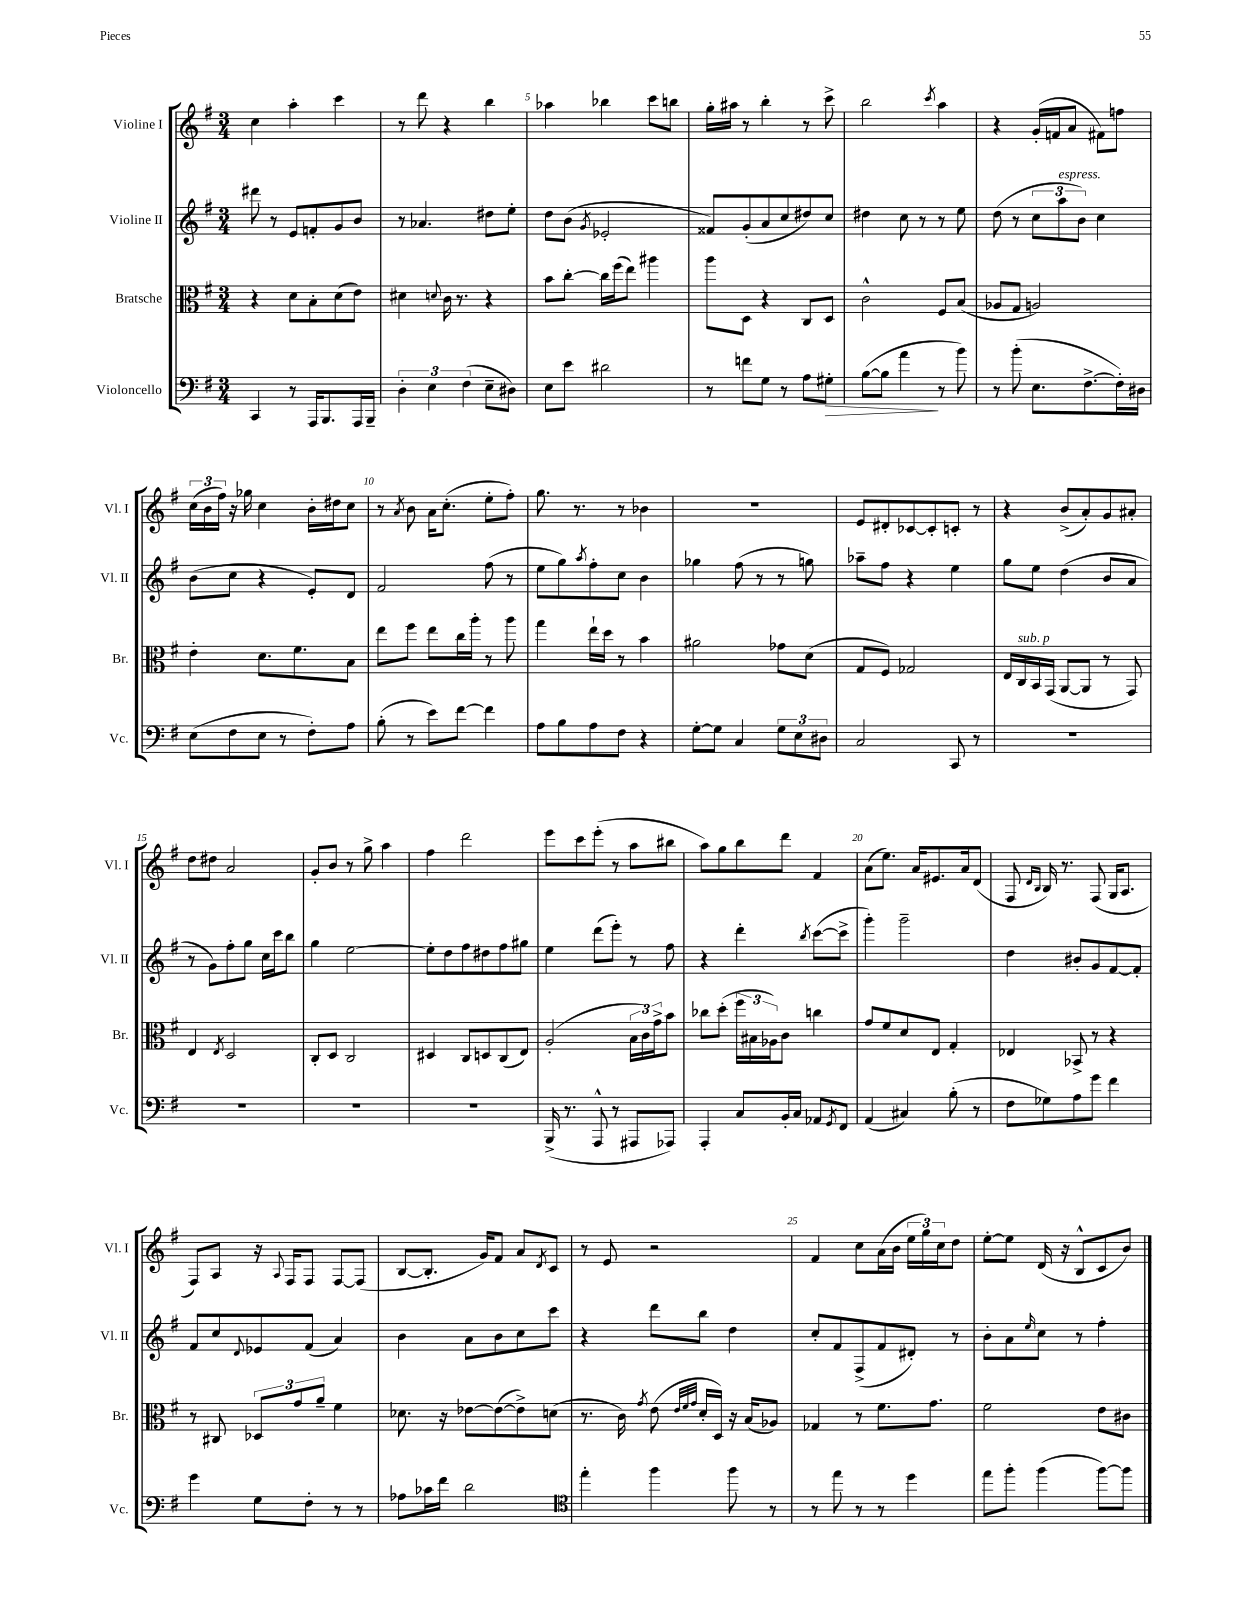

**kern	**dynam	**kern	**kern	**kern
*part4	*part4	*part3	*part2	*part1
*staff4	*staff4	*staff3	*staff2	*staff1
*I"Violoncello	*	*I"Bratsche	*I"Violine II	*I"Violine I
*I'Vc.	*	*I'Br.	*I'Vl. II	*I'Vl. I
*clefF4	*	*clefC3	*clefG2	*clefG2
*k[f#]	*	*k[f#]	*k[f#]	*k[f#]
*M3/4	*	*M3/4	*M3/4	*M3/4
=3	=3	=3	=3	=3
4CC/	.	4r	8ddd#X\	4cc\
.	.	.	8r	.
8r	.	8d\L	8e/L	4aa'\
16AAA/KL	.	8B'\	8fn'/	.
8.BBB/	.	.	.	.
.	.	(8d\	8g/	4ccc\
16AAA/L	.	8e\J)	8b/J	.
16BBB~/JJ	.	.	.	.
=4	=4	=4	=4	=4
6D'\	.	4d#X\	8r	8r
.	.	.	4.a-X/	8ddd\
6E\	.	.	.	.
.	.	8qqdn/	.	.
.	.	16c\	.	4r
.	.	8.r	.	.
(6F#\	.	.	.	.
8E~\L	.	4r	8dd#X\L	4bb\
8D#X\J)	.	.	8ee'\J	.
=5	=5	=5	=5	=5
8E\L	.	8b\L	8dd\L	4aa-X\
8e\J	.	[8cc'\J	(8b\J	.
.	.	.	8qg/	.
2d#X\	.	16cc\LL]	2e-X'/	4bb-X\
.	.	(16ff#\J	.	.
.	.	8ee\J)	.	.
.	.	4aa#X\	.	8ccc\L
.	.	.	.	8bbn\J
=6	=6	=6	=6	=6
8r	.	8aa\L	8f##X/L)	16gg'\LL
.	.	.	.	16aa#X\JJ
8fn\L	.	8D\J	(8g'/	8r
8G\J	.	4r	8a/	4bb'\
8r	.	.	8cc/	.
8A\L	.	8C/L	8dd#X/)	8r
!	!LO:HP:b	!	!	!
8G#X'\J	>	8D/J	8cc/J	8ccc^\
=7	=7	=7	=7	=7
([8B\L	.	2c^^\	4dd#X\	2bb\
8B\J]	.	.	.	.
4a\	.	.	8cc\	.
.	.	.	8r	.
.	.	.	.	8qccc/
8r	]	8F#/L	8r	4aa\
8b\)	.	(8B/J	8ee\	.
=8	=8	=8	=8	=8
8r	.	8A-X/L	(8dd\	4r
(8b'\	.	8G/J	8r	.
8.E\L	.	2An/)	12cc\L	(16g'/LL
.	.	.	.	16fn/J
!	!	!	!LO:TX:a:i:t=espress.	!
.	.	.	12aa\	.
.	.	.	.	8a/J
.	.	.	12b\J)	.
[8.F#^\	.	.	.	.
.	.	.	4cc\	8f#X\L)
16F#'\L])	.	.	.	8ffn\J
16D#X\JJ	.	.	.	.
!!LO:LB:g=z
=9	=9	=9	=9	=9
(8E\L	.	4e'\	(8b\L	(24cc\LL
.	.	.	.	24b\
.	.	.	.	24ff#\JJ)
8F#\	.	.	8cc\J	16r
.	.	.	.	16gg-X\
8E\J	.	8.d\L	4r	4cc\
8r	.	.	.	.
.	.	8.f#\	.	.
8F#'\L)	.	.	8e'/L)	16b'\LL
.	.	.	.	16dd#X\J
8A\J	.	8B\J	8d/J	8cc\J
=10	=10	=10	=10	=10
(8B'\	.	8ee\L	2f#/	8r
.	.	.	.	8qa/
8r	.	8ff#\J	.	8b\
8e\L)	.	8ee\L	.	16a\KL
.	.	.	.	(8.cc'\J
[8f#\J	.	16cc\L	.	.
.	.	16aa'\JJ	.	.
4f#\]	.	8r	(8ff#\	8ee'\L
.	.	8aa\	8r	8ff#'\J)
=11	=11	=11	=11	=11
8A\L	.	4gg\	8ee\L	8.gg\
8B\	.	.	8gg\)	.
.	.	.	.	8.r
.	.	.	8qaa/	.
8A\	.	16ee`\LL	8ff#'\	.
.	.	16dd\JJ	.	.
8F#\J	.	8r	8cc\J	8r
4r	.	4b\	4b\	4b-X\
=12	=12	=12	=12	=12
[8G'\L	.	2a#X\	4gg-X\	2.r
8G\J]	.	.	.	.
4C/	.	.	(8ff#\	.
.	.	.	8r	.
12G\L	.	8g-X\L	8r	.
12E\	.	.	.	.
.	.	(8d\J	8ggn\)	.
12D#X\J	.	.	.	.
=13	=13	=13	=13	=13
2C/	.	8G/L	8aa-X~\L	8e/L
.	.	8F#/J)	8ff#\J	8d#X'/
.	.	2G-X/	4r	[8c-X/
.	.	.	.	8c-'/]
8CC/	.	.	4ee\	8cn'/J
8r	.	.	.	8r
=14	=14	=14	=14	=14
2.r	.	16E/LL	8gg\L	4r
!	!	!LO:TX:a:i:t=sub. p	!	!
.	.	16C/	.	.
.	.	16BB/	8ee\J	.
.	.	(16GG/JJ	.	.
.	.	[8AA/L	(4dd\	(8b^/L
.	.	8AA/J]	.	8a'/)
.	.	8r	8b/L	8g/
.	.	8GG/)	8a/J	8a#X'/J
!!LO:LB:g=z
=15	=15	=15	=15	=15
2.r	.	4E/	8r	8dd\L
.	.	.	8g\L)	8dd#X\J
.	.	8qE/	.	.
.	.	2D/	8ff#'\	2a/
.	.	.	8gg\J	.
.	.	.	16cc\LL	.
.	.	.	16ccc\J	.
.	.	.	8bb\J	.
=16	=16	=16	=16	=16
2.r	.	8C'/L	4gg\	8g'/L
.	.	8D/J	.	8b/J
.	.	2C/	[2ee\	8r
.	.	.	.	8gg^\
.	.	.	.	4aa\
=17	=17	=17	=17	=17
2.r	.	4D#X/	8ee'\L]	4ff#\
.	.	.	8dd\	.
.	.	8C/L	8ff#\	2ddd\
.	.	8Dn/	8dd#X\	.
.	.	(8C/	8ff#\	.
.	.	8E/J)	8gg#X\J	.
=18	=18	=18	=18	=18
(16BBB^/	.	(2A'/	4ee\	8eee\L
8.r	.	.	.	.
.	.	.	.	8ccc\
8AAA^^/	.	.	(8ddd\L	(8eee'\J
8r	.	.	8eee'\J)	8r
8AAA#X/L	.	24B\LL	8r	8aa\L
.	.	24c\)	.	.
.	.	24g^\J	.	.
8AAA-X/J)	.	8b\J	8ff#\	8bb#X\J
=19	=19	=19	=19	=19
4AAA'/	.	8cc-X\L	4r	8aa\L)
.	.	(8dd'\J	.	8gg\
8C/L	.	24ff#\LL	4ddd'\	8bb\
.	.	24B#X\	.	.
.	.	24A-X\J)	.	.
16BB'/L	.	8c\J	.	8ddd\J
16C/JJ	.	.	.	.
.	.	.	8qbb/	.
8AA-X/L	.	4ccn\	([8ccc\L	4f#/
8qGG/	.	.	.	.
8FF#/J	.	.	8ccc^\J]	.
=20	=20	=20	=20	=20
(4AA/	.	8g/L	4ggg'\)	(8a\L
.	.	8f#/	.	8.ee\J)
4C#X/)	.	8d/	2ggg~\	.
.	.	.	.	16a/KL
.	.	8E/J	.	8.e#X/
(8B'\	.	4G'/	.	.
.	.	.	.	16a/k
8r	.	.	.	(8d/J
=21	=21	=21	=21	=21
8F#\L	.	4E-X/	4dd\	8F#/
.	.	.	.	16qqd/LL
.	.	.	.	16qqB/JJ
8G-X\)	.	.	.	16B/)
.	.	.	.	8.r
8A\	.	8BB-X^/	8b#X'/L	.
8g\J	.	8r	8g/	(8F#/
4f#\	.	4r	[8f#/	16G/KL
.	.	.	.	8.A/J
.	.	.	8f#'/J]	.
!!LO:LB:g=z
=22	=22	=22	=22	=22
4g\	.	8r	8f#/L	8F#/L)
.	.	8C#X/	8cc/	8A/J
.	.	.	8qqd/	.
8G\L	.	12D-X/L	8e-X/	16r
.	.	.	.	8qqA/
.	.	.	.	16F#/KL
.	.	12g/	.	.
8F#'\J	.	.	(8f#/J	8F#/J
.	.	12a~/J	.	.
8r	.	4f#\	4a/)	[8F#/L
8r	.	.	.	(8F#/J]
=23	=23	=23	=23	=23
8A-X\L	.	8.d-X\	4b\	[8B/L
16c-X\L	.	.	.	8.B'/J]
16f#\JJ	.	16r	.	.
2d\	.	[8e-X\L	8a\L	.
.	.	.	.	16g/KL)
.	.	(8e-\_	8b\	8f#/J
.	.	8e-^\])	8cc\	8a/L
.	.	.	.	8qd/
.	.	(8dn\J	8ccc\J	8c/J
=24	=24	=24	=24	=24
*clefC4	*	*	*	*
4ee'\	.	8.r	4r	8r
.	.	.	.	8e/
.	.	16c\)	.	.
.	.	8qg/	.	.
4ff#\	.	(8e\	8ddd\L	2r
.	.	32qqe/LLL	.	.
.	.	32qqf#/	.	.
.	.	32qqg/JJJ	.	.
.	.	16d'/LL	8bb\J	.
.	.	16D/JJ)	.	.
8ff#\	.	16r	4dd\	.
.	.	(16B/KL	.	.
8r	.	8A-X/J)	.	.
=25	=25	=25	=25	=25
8r	.	4G-X/	8cc'/L	4f#/
8ee\	.	.	8f#/	.
8r	.	8r	(8F#^/	8cc\L
8r	.	8.f#\L	8f#/	(16a\L
.	.	.	.	16b\JJ
4dd\	.	.	8d#X'/J)	24ee\LL
.	.	.	.	24gg\)
.	.	8.g\J	.	.
.	.	.	.	24cc\J
.	.	.	8r	8dd\J
=26	=26	=26	=26	=26
8ee\L	.	2f#\	8b'\L	[8ee'\L
8ff#'\J	.	.	8a\	8ee\J]
.	.	.	16qqee/	.
(4ff#\	.	.	8cc\J	(16d/
.	.	.	.	16r
.	.	.	8r	8B^^/L
[8ff#\L)	.	8e\L	4ff#'\	8c/
8ff#\J]	.	8c#X\J	.	8b/J)
==	==	==	==	==
*-	*-	*-	*-	*-
